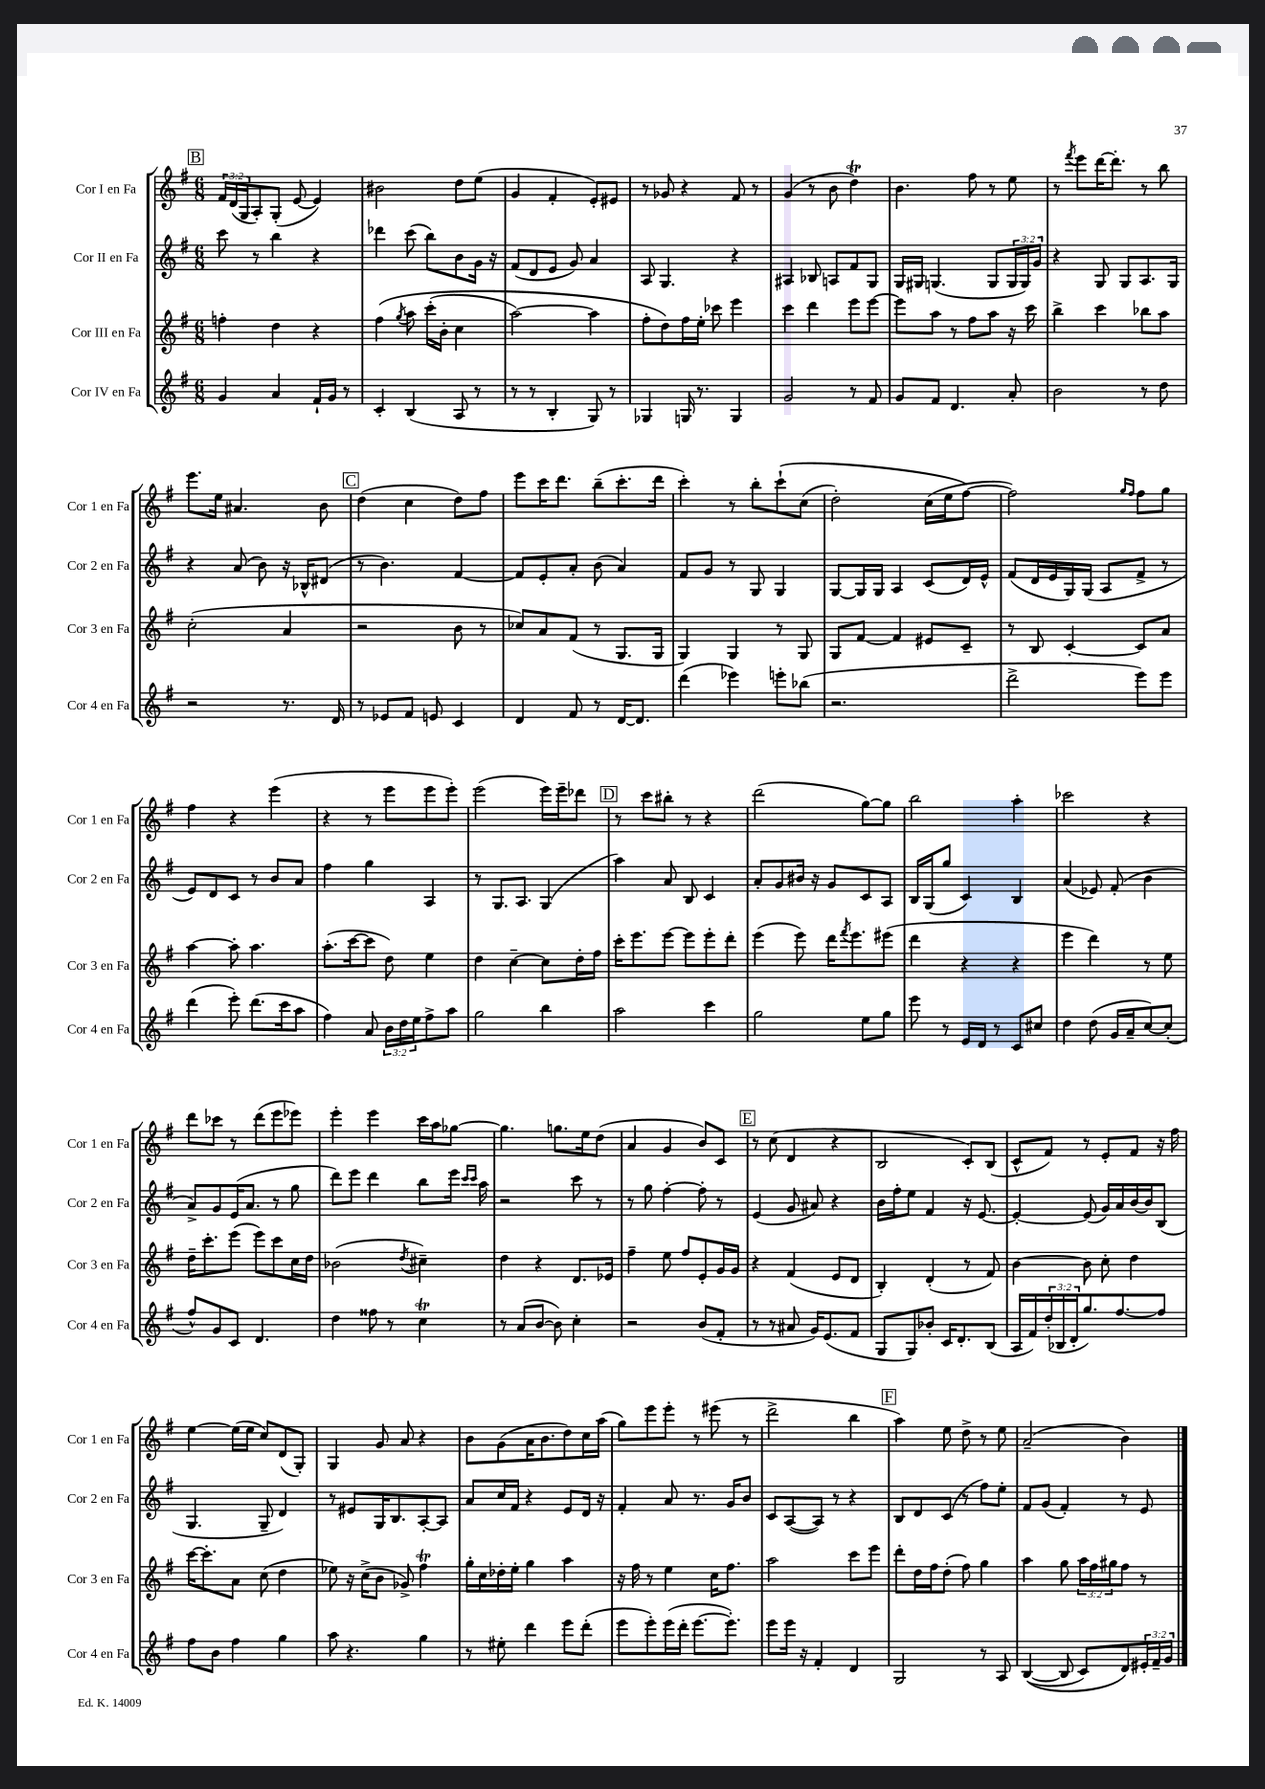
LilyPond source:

<<
\new StaffGroup <<
\new Staff = "s0" \with { instrumentName = "Cor I en Fa" shortInstrumentName = "Cor 1 en Fa" } {
    \clef treble \key g \major \numericTimeSignature \time 6/8 \override Staff.TupletNumber.text = #tuplet-number::calc-fraction-text
    \mark \markup { \box "B" } \tuplet 3/2 { fis'16 d'16( g16 } a8-.) g8-.( e'8~ e'4) |
    bis'2 d''8 e''8( |
    g'4 fis'4-. e'8-.) eis'8 |
    r8 ges'8 r4 fis'8 r8 |
    g'4( r8 b'8 d''4\trill) |
    b'4. fis''8 r8 e''8 |
    r8 \acciaccatura { fis'''8 } e'''8 d'''16~ d'''8.-. r8 b''8 |
    e'''8. e''16 ais'4. b'8 |
    \mark \markup { \box "C" } d''4( c''4 d''8) fis''8 |
    e'''8 c'''16 d'''8. b''8--( c'''8.-. d'''16 |
    c'''4-.) r8 b''8-. c'''8-!\( c''8( |
    d''2-.) c''16( e''16 fis''8~\) |
    fis''2) \grace { g''16 fis''16 } fis''8 g''8 |
    fis''4 r4 e'''4( |
    r4 r8 e'''8 e'''8 e'''8-.) |
    e'''2( e'''16) e'''16-- des'''8 |
    \mark \markup { \box "D" } r8 c'''8 bis''8-. r8 r4 |
    d'''2( g''8~) g''8 |
    b''2 a''4-. |
    ces'''2 r4 |
    d'''8 ces'''8 r8 d'''8( e'''8 ees'''8) |
    e'''4-. e'''4 c'''16 a''16 ges''8~ |
    ges''4. g''8. e''16 d''8( |
    a'4 g'4 b'8) c'8 |
    \mark \markup { \box "E" } r8 c''8( d'4 r4 |
    b2 c'8-.) b8( |
    c'8-^ fis'8) r8 e'8-. fis'8 r16 fis''16 |
    e''4~ e''16( e''16 c''8) d'8( g8-.) |
    g4 g'8 a'8 r4 |
    b'8 g'8( a'16 b'8. d''8) c''16 a''16( |
    g''8) e'''8 e'''8-. r8 eis'''8( r8 |
    d'''2-> b''4 |
    \mark \markup { \box "F" } a''4) e''8 d''8-> r8 e''8 |
    a'2--( b'4) \bar "|." |
}
\new Staff = "s1" \with { instrumentName = "Cor II en Fa" shortInstrumentName = "Cor 2 en Fa" } {
    \clef treble \key g \major \numericTimeSignature \time 6/8 \override Staff.TupletNumber.text = #tuplet-number::calc-fraction-text
    \mark \markup { \box "B" } c'''8 r8 b''4 r4 |
    des'''4 c'''8( b''8) b'8 g'16 r16 |
    fis'8( d'8 e'8 g'8) a'4 |
    a8 g4. r4 |
    ais4 bes8 a8 fis'8 g8 |
    g16 gis16 g4.( g8 \tuplet 3/2 { g16 g16) g'16 } |
    r4 g8 g8 a8. g16 |
    r4 a'8( b'8) r16 bes16-^ dis'8( |
    \mark \markup { \box "C" } r8 b'4.) fis'4~ |
    fis'8 e'8-. a'8-. b'8( a'4) |
    fis'8 g'8 r8 g8 g4 |
    g8~ g16 g16 a4 c'8( d'16) e'16-^ |
    fis'8( d'16 e'16 g16) g16( a8 fis'8-> r8 |
    e'8) d'8 c'8 r8 b'8 a'8 |
    fis''4 g''4 a4 |
    r8 g8. a8. g4( |
    \mark \markup { \box "D" } a''4) a'8 b8 c'4 |
    a'8-. g'8 bis'16 r16 g'8 c'8 a8 |
    b16 g16( g''8 c'4) b4 |
    a'4( ees'8) fis'8-.( b'4 |
    a'8->) g'8 e'16( a'8. r8 g''8 |
    d'''8) e'''8 d'''4 b''8 e'''16 \grace { c'''16 c'''16 } a''16 |
    r2 c'''8 r8 |
    r8 g''8 fis''4~-. fis''8-. r8 |
    \mark \markup { \box "E" } e'4( g'8 ais'8) r4 |
    b'16 fis''16-. e''8 fis'4 r16 e'8.~ |
    e'4~-. e'8( g'16) a'16 b'16~ b'16 b8( |
    g4. g8-- d'4) |
    r8 eis'8 g16 b8. a8~-. a8 |
    a'8 c''16 fis'16 r4 e'8 d'16 r16 |
    fis'4-. a'8 r8. g'16 b'8 |
    c'8 a8~( a8) r8 r4 |
    \mark \markup { \box "F" } b8 d'8 c'8( r8 fis''8) e''8-. |
    fis'8 g'8( fis'4-.) r8 e'8 \bar "|." |
}
\new Staff = "s2" \with { instrumentName = "Cor III en Fa" shortInstrumentName = "Cor 3 en Fa" } {
    \clef treble \key g \major \numericTimeSignature \time 6/8 \override Staff.TupletNumber.text = #tuplet-number::calc-fraction-text
    \mark \markup { \box "B" } f''4-. d''4 r4 |
    fis''4\( \acciaccatura { g''8 } a''8 c'''16-.( b'16-. c''4 |
    a''2~) a''4 |
    fis''8-. d''8\) fis''16 e''16-. ces'''8 e'''4 |
    c'''4 d'''4 e'''8 e'''8~ |
    e'''8 a''8 r8 fis''8 a''8 r16 c'''16 |
    b''4-> c'''4 bes''8 a''8 |
    c''2-.( a'4 |
    \mark \markup { \box "C" } r2 b'8 r8 |
    ces''8) a'8 fis'8( r8 g8. g16 |
    g4) g4 r8 g8 |
    g8 fis'8~ fis'4 eis'8 c'8-- |
    r8 b8 c'4~-. c'8 a'8 |
    a''4~ a''8-. a''4. |
    a''8.-.( c'''16~ c'''8 d''8) e''4 |
    d''4 c''4~-- c''8 d''16-. fis''16 |
    \mark \markup { \box "D" } c'''16-. e'''8. e'''8~ e'''8 e'''8-. d'''8-. |
    e'''4( e'''8) d'''16 \acciaccatura { fis'''8 } e'''8. eis'''8( |
    d'''4 r4 r4 |
    e'''4 d'''4) r8 e''8 |
    d''16-- c'''8.-. e'''8( e'''8) c'''8 c''16 d''16 |
    bes'2( \acciaccatura { d''8 } cis''4--) |
    d''4 r4 d'8. ees'16 |
    fis''4-- e''8 fis''8 e'8-. g'16 g'16 |
    \mark \markup { \box "E" } r4 fis'4( e'8 d'8 |
    b4-.) d'4-.( r8 fis'8) |
    b'4~ b'8 c''8-. d''4 |
    c'''16~ c'''8.-. a'8 c''8( d''4 |
    ees''8) r16 c''16->( b'8 ges'8->) fis''4\trill |
    g''16-. c''16 des''16-. e''16-. g''4 a''4 |
    r16 fis''16 r8 e''4 c''16 fis''8. |
    a''2 c'''8 e'''8 |
    \mark \markup { \box "F" } d'''8-. d''16 fis''16 d''8-.( fis''8) g''4 |
    a''4 g''8 \tuplet 3/2 { a''16 fis''16 gis''16 } fis''8 r8 \bar "|." |
}
\new Staff = "s3" \with { instrumentName = "Cor IV en Fa" shortInstrumentName = "Cor 4 en Fa" } {
    \clef treble \key g \major \numericTimeSignature \time 6/8 \override Staff.TupletNumber.text = #tuplet-number::calc-fraction-text
    \mark \markup { \box "B" } g'4 a'4 fis'16-! g'16 r8 |
    c'4-. b4( a8 r8 |
    r8 r8 b4-. g8) r8 |
    ges4 g16 r8. g4 |
    g'2 r8 fis'8 |
    g'8 fis'8 d'4. a'8-. |
    b'2 r8 d''8 |
    r2 r8. d'16 |
    \mark \markup { \box "C" } r8 ees'8 fis'8 e'8 c'4 |
    d'4 fis'8 r8 d'16~ d'8. |
    d'''4( ees'''4) e'''8-. bes''8( |
    r2. |
    d'''2-> e'''8) e'''8 |
    d'''4( e'''8-.) d'''8.( c'''16 a''8 |
    fis''4) a'8 \tuplet 3/2 { b'16 d''16 e''16 } fis''8-> a''8 |
    g''2 b''4 |
    \mark \markup { \box "D" } a''2 c'''4 |
    g''2 e''8 g''8 |
    e'''8 r8 e'16 d'16 r8 c'8 cis''8 |
    d''4 d''8( g'16 a'16-- c''8~) c''8-.( |
    fis''8-^) g'8 c'8 d'4. |
    d''4 fisis''8 r8 c''4\trill |
    r8 a'8( b'8~ b'8) c''4-. |
    r2 b'8( fis'8-. |
    \mark \markup { \box "E" } r8 r8 ais'8 g'16) e'8.( fis'8 |
    g8 g8) bes'8-. c'16 d'8.-. b8( |
    a16 fis'16) \tuplet 3/2 { d''16-.( bes16 d'16-. } g''8.) fis''8.~ fis''8 |
    fis''8 b'8 fis''4 g''4 |
    a''8 r4. g''4 |
    r8 eis''8-. d'''4 e'''8 d'''8-.( |
    e'''8 e'''8-.) e'''16( d'''16-. e'''8.~ e'''8.-.) |
    e'''8 e'''16 r16 fis'4-. d'4 |
    \mark \markup { \box "F" } g2 r8 a8 |
    b4~(\( b8 c'8) d'8\) \tuplet 3/2 { eis'16-. fis'16-- g'16 } \bar "|." |
}
>>
>>
\layout { \context { \Score \remove "Bar_number_engraver" } }
